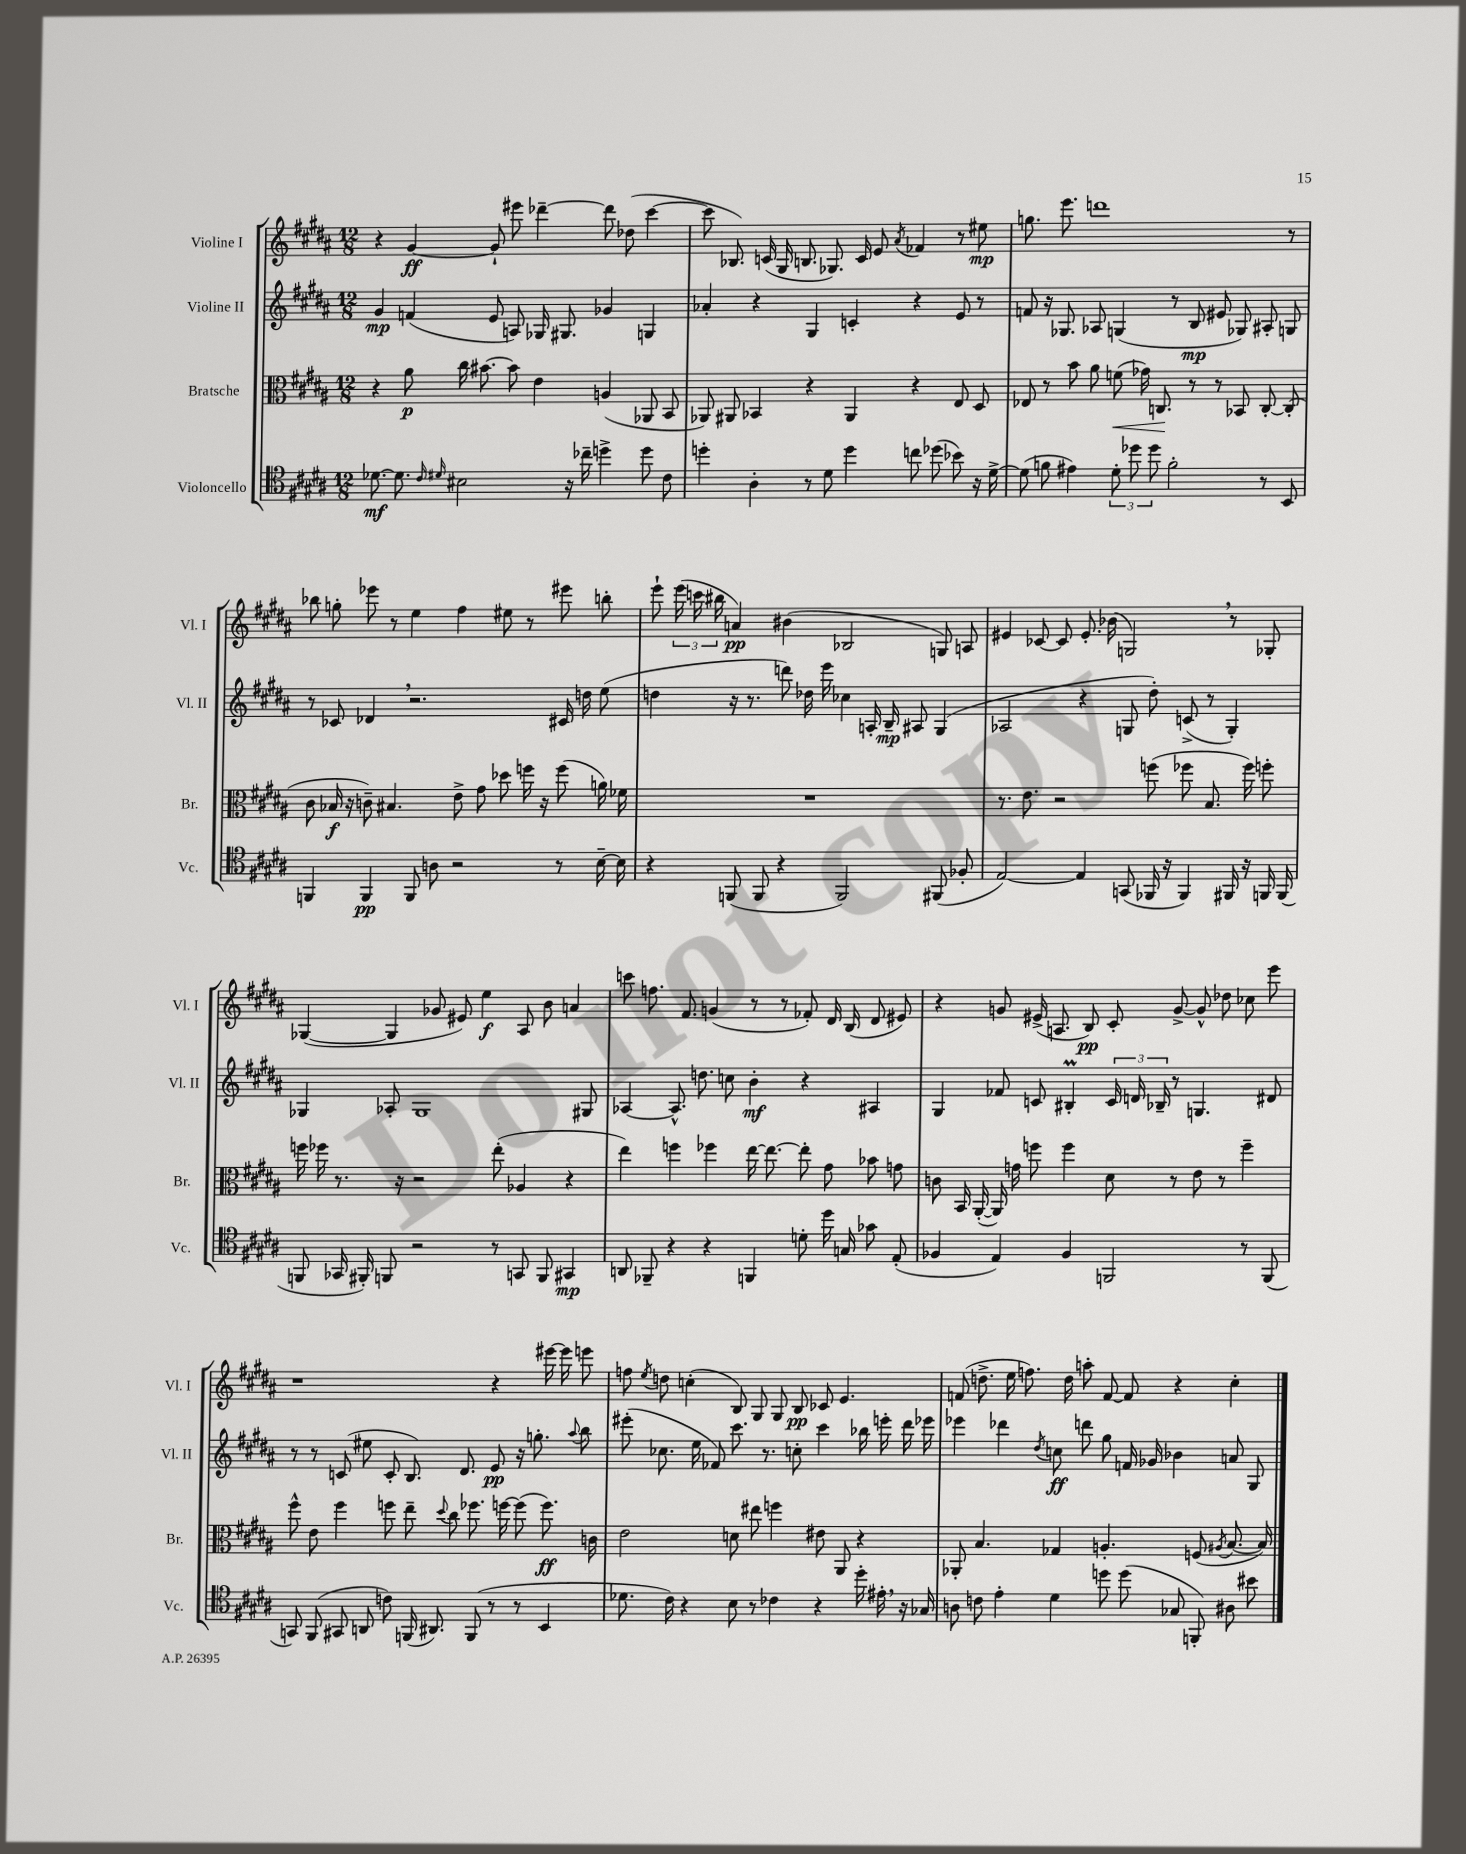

**kern	**kern	**kern	**kern
*staff4	*staff3	*staff2	*staff1
*clefC4	*clefC3	*clefG2	*clefG2
*k[f#c#g#d#a#]	*k[f#c#g#d#a#]	*k[f#c#g#d#a#]	*k[f#c#g#d#a#]
*M12/8	*M12/8	*M12/8	*M12/8
[8.d-	4r	4g#	4r
8.d-]	.	.	.
.	8a#	(4f	[4g#
16qqc#	.	.	.
16qqd#	.	.	.
2B#	16cc#	.	.
.	[8.b#	.	.
.	.	8e	8g#`]
.	8b#]	8A)	8eee#
.	4e	16G-	[4ddd-~
.	.	8.G#	.
16r	.	.	.
16cc-~	.	.	.
4dd^	(4A	4g-	8ddd-]
.	.	.	(8dd-
8dd	8AA-	4G	[4ccc#
8c#	8BB	.	.
=	=	=	=
4dd'	8AA-)	4a-'	8ccc#]
.	8AA#	.	8.B-)
4A#'	4BB-	4r	.
.	.	.	(16c
.	.	.	16G#
.	.	.	8.B
8r	4r	4G#	.
8d#	.	.	8.G-)
4dd	4AA#	4c'	.
.	.	.	16c
.	.	.	8e
.	.	.	8qa#
8cc	4r	4r	4f-
(8dd-	.	.	.
8b-)	8E	8e	8r
16r	8D#	8r	8ee#
[16d#^	.	.	.
=	=	=	=
(8d#]	8E-	8f	8.gg
8f	8r	16r	.
.	.	8.G-	8.eee
4e#)	8b	.	.
.	8a#	8A-	1ddd
12d#'	(8f	(4G	.
12dd-	.	.	.
.	16g-)	.	.
12dd-	.	.	.
.	8.C	.	.
2f'	.	8r	.
.	8r	8B	.
.	8r	8e#	.
.	8BB-	8G-)	.
8r	[8C'	8A#'	.
8BB	(8C']	8G	8r
=	=	=	=
4FF	8c#	8r	8bb-
.	16B-	8c-	8gg'
.	16r	.	.
4FF	8c~)	4d-	8eee-
.	4.B#	.	8r
8FF	.	2.r	4ee
8A	.	.	.
2r	8e^	.	4ff#
.	8g#	.	.
.	8dd-	.	8ee#
.	16ff	.	8r
.	16r	.	.
8r	(8ff	16c#	8eee#
.	.	16dd	.
[16B~	16a)	(8ee	8bb'
16B]	16f-	.	.
=	=	=	=
4r	1.r	4dd	8eee`
.	.	.	(24eee
.	.	.	24ccc
.	.	.	24bb#
(8FF	.	16r	4a)
.	.	8.r	.
8FF	.	.	.
4r	.	8ddd)	(4b#
.	.	16dd-	.
.	.	16eee	.
2FF)	.	4cc-	2B-
.	.	16A'	.
.	.	16B~	.
.	.	8A#	.
(8FF#	.	(4G#	8G)
8F-'	.	.	8A
=	=	=	=
[2E)	8.r	2A-	4e#
.	8.e	.	.
.	.	.	[8c-
.	2r	.	8c-]
4E]	.	4r	8.e#'
.	.	.	(16b-
(8GG	.	8G	2G)
16FF-	(8ff	8dd#')	.
16r	.	.	.
4FF-)	8ff-	(8c^	.
.	8.B	8r	.
16FF#	.	4G')	8r
16r	16ff-)	.	.
16FF	8ff'	.	8G-'
(16FF	.	.	.
=	=	=	=
8FF	16ff	4G-	([4G-
.	16ff-	.	.
16GG-	8.r	.	.
16FF#')	.	.	.
8FF	.	8A-'	4G-]
.	16r	.	.
2r	2r	1G-	.
.	.	.	8g-
.	.	.	8e#)
.	.	.	4ee
8r	(8ee'	.	.
8GG	4A-	.	8A#
8FF	.	.	8b
4GG#	4r	.	4a
.	.	8G#	.
=	=	=	=
8AA	4ee)	[4A-	8ccc
8FF-~	.	.	8.ff
4r	4ff	8.A-^^]	.
.	.	.	8.f#
.	.	8.dd	.
4r	4ff-	.	(4g
.	.	8cc	.
4FF	[16ee	4b'	8r
.	8.ee_	.	.
.	.	.	8r
8d'	8ee']	4r	8f-')
16dd#	8g#	.	16d#
16G	.	.	(16B
8g-	8b-	4A#	8d#
(8E'	8g	.	8e#)
=	=	=	=
4F-	8c	4G#	4r
.	16BB	.	.
.	([16AA#'	.	.
4E)	16AA#])	8f-	8g
.	16g	.	.
.	8ff	8c	(16e#^
.	.	.	8.A
4F-	4ff	4B#'	.
.	.	.	8B)
2FF	8d#	24c	8c#'
.	.	24d	.
.	.	24B-~	.
.	8r	8r	[8g^
.	8e	4.G	8g^^]
.	8r	.	8dd-
8r	4ff~	.	8cc-
(8FF	.	8d#	8eee
=	=	=	=
8GG)	8ff#^^	8r	1r
(8FF#	8e	8r	.
8GG#	4ff#	(8c	.
8AA	.	8ee#	.
8c)	8ff	8c'	.
(16FF	8ee~	8.B)	.
8.AA#)	.	.	.
.	8qqdd#	.	.
.	8cc#	.	.
.	.	8.d#	.
(8FF	8.ff-	.	.
8r	.	8e	4r
.	[16ff	.	.
8r	(8ff]	16r	.
.	.	8.gg'	.
4BB	8.ff)	.	[16eee#
.	.	.	16eee#]
.	.	8qqaa#	.
.	.	8bb	8eee
.	16c	.	.
=	=	=	=
8.d-	2e	(8eee#'	8ff
.	.	.	8qee
.	.	8.cc-	8dd
16c#)	.	.	.
4r	.	.	(4cc'
.	.	16ee	.
.	.	8f-)	.
8B	8d	8.ccc#	8B)
8r	8ee#	.	8G#
.	.	8.r	.
4c-	4ff	.	8G#
.	.	8cc'	8B
4r	8e#	4ccc#	8c-
.	8AA#	.	4.e
16dd#'	4r	16bb-	.
16e#'	.	16eee'	.
16r	.	16ddd#	.
16G-	.	16eee-	.
=	=	=	=
8A	8AA-'	4eee-	(8f
8c	4.B	.	8.dd^
4e'	.	4ddd-	.
.	.	.	16ee
.	.	.	8.ff)
.	.	8qdd#	.
4d#	4G-	8cc	.
.	.	.	16dd
.	.	8ddd	8aa'
8dd	4.A'	8gg#	[8f
(8dd	.	16f	8f]
.	.	16g-	.
8G-	.	4b-	4r
8FF')	(8F	.	.
.	8qA#	.	.
8A#	[8.B	8a	4cc#'
8b#	.	8G#	.
.	16B])	.	.
==	==	==	==
*-	*-	*-	*-
